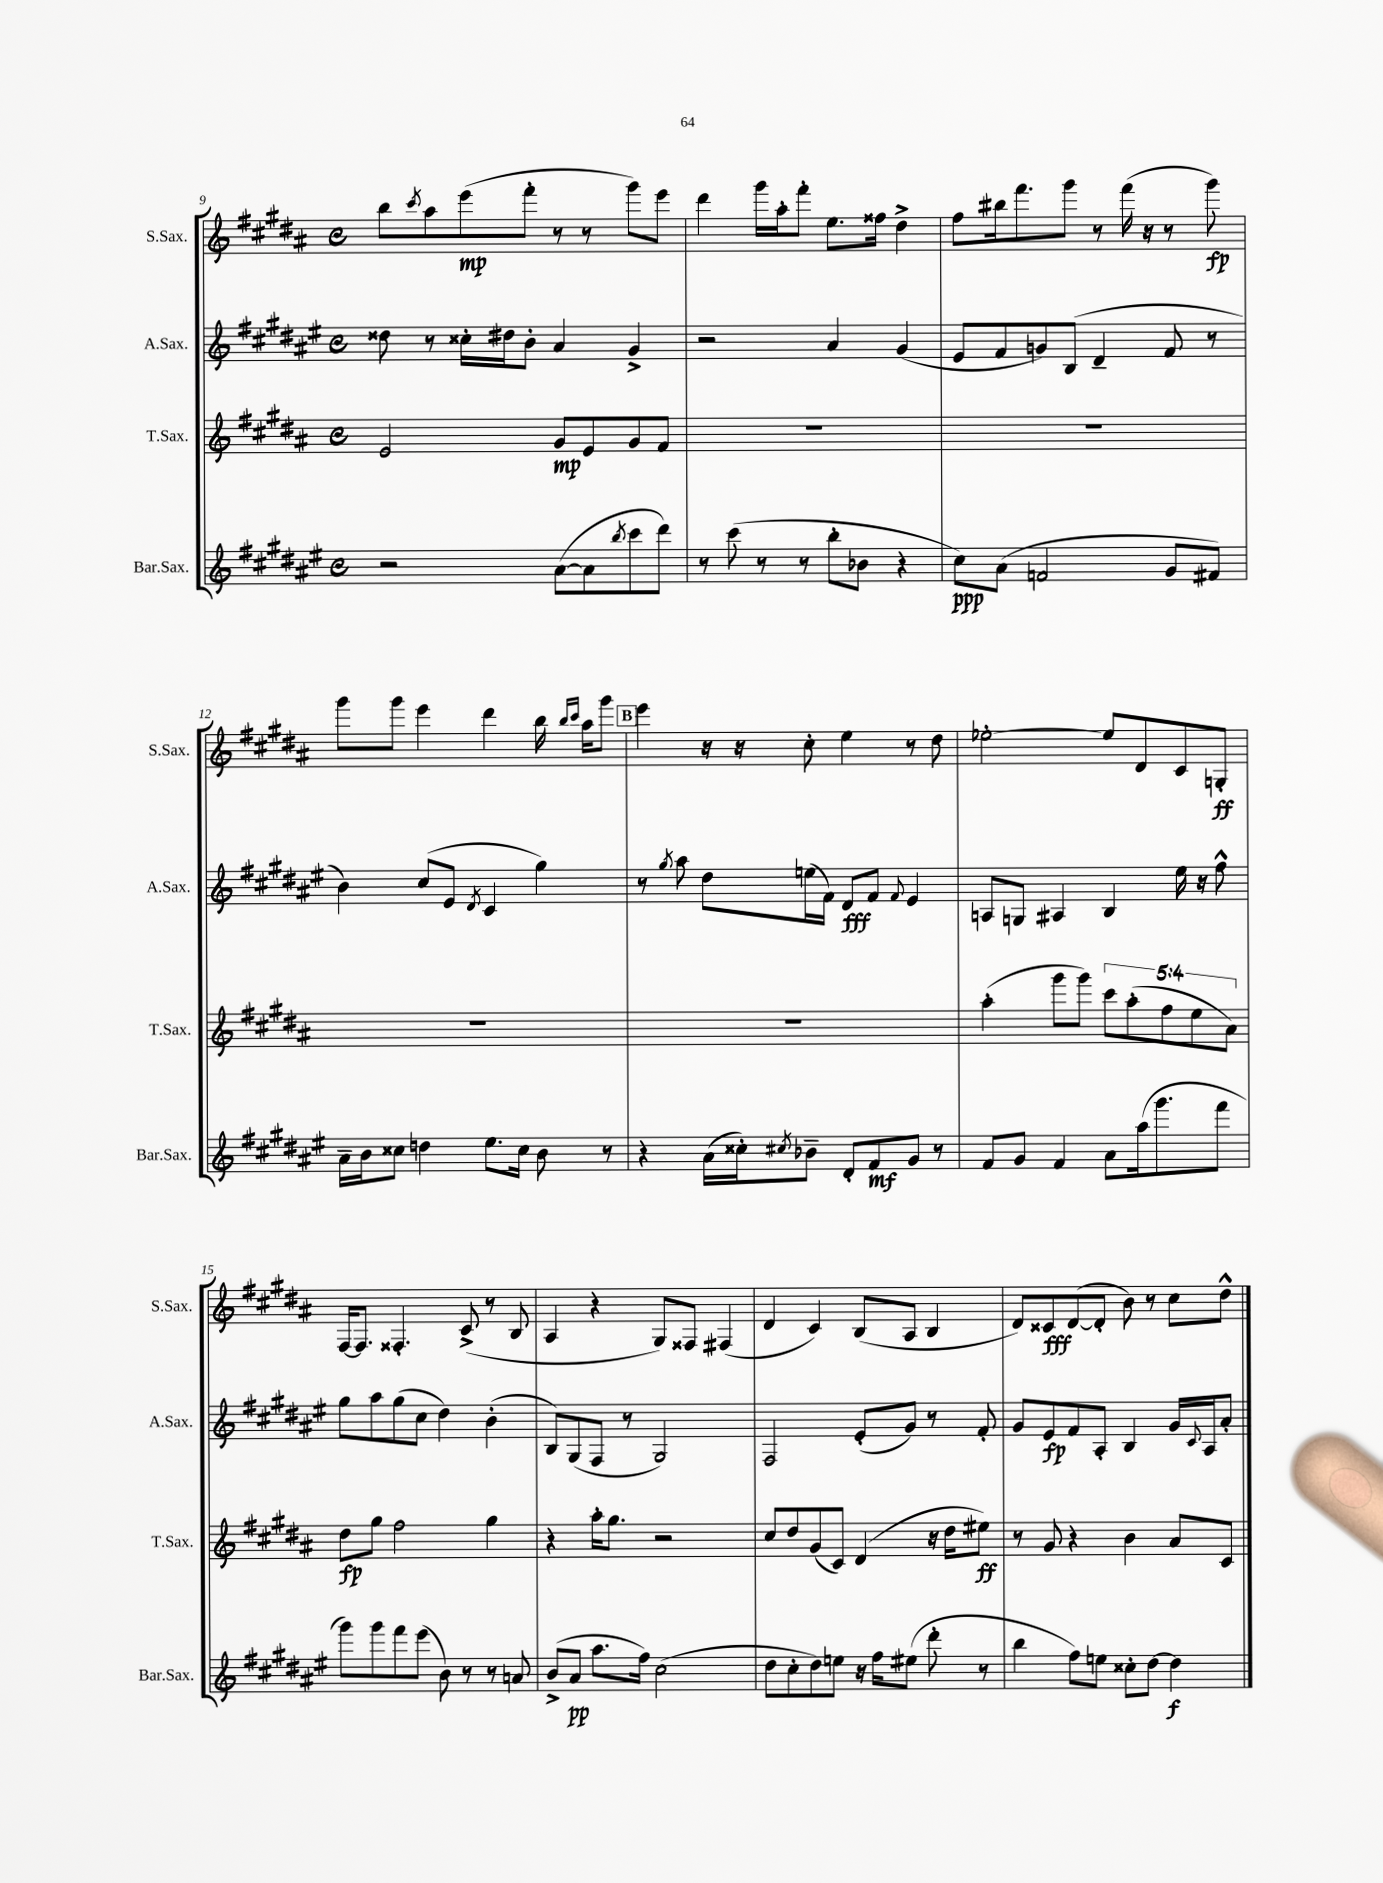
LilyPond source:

<<
\new StaffGroup <<
\new Staff = "s0" \with { instrumentName = "S.Sax." shortInstrumentName = "S.Sax." } {
    \clef treble \key b \major \defaultTimeSignature \time 4/4
    b''8 \acciaccatura { cis'''8 } ais''8 e'''8\mp( fis'''8-. r8 r8 gis'''8) e'''8 |
    dis'''4 gis'''16 ais''16-. fis'''8-. e''8. fisis''16 dis''4-> |
    fis''8 bis''16 fis'''8. gis'''8 r8 fis'''16( r16 r8 gis'''8\fp) |
    gis'''8 gis'''8 e'''4 dis'''4 b''16 \grace { b''16 cis'''16 } ais''16 gis'''8 |
    \mark \markup { \box "B" } e'''4 r16 r16 cis''8-. e''4 r8 dis''8 |
    ees''2~-. ees''8 dis'8 cis'8 g8-.\ff |
    fis16~ fis8. fisis4.-. cis'8->( r8 b8 |
    ais4 r4 gis8) fisis8 fis4( |
    dis'4 cis'4) b8( ais8 b4 |
    dis'8) cisis'8\fff dis'8~( dis'8-. b'8) r8 cis''8 dis''8-^ \bar "|." |
}
\new Staff = "s1" \with { instrumentName = "A.Sax." shortInstrumentName = "A.Sax." } {
    \clef treble \key fis \major \defaultTimeSignature \time 4/4
    disis''8 r8 cisis''16-. dis''16 b'8-. ais'4 gis'4-> |
    r2 ais'4 gis'4( |
    eis'8 fis'8 g'8) b8( dis'4-- fis'8 r8 |
    b'4) cis''8( eis'8 \acciaccatura { dis'8 } cis'4 gis''4) |
    \mark \markup { \box "B" } r8 \acciaccatura { gis''8 } ais''8 dis''8 e''16( fis'16) dis'8\fff fis'8 \appoggiatura { fis'8 } eis'4 |
    a8 g8 ais4 b4 eis''16 r16 fis''8-^ |
    gis''8 ais''8 gis''8( cis''8 dis''4) b'4-.( |
    b8) gis8( fis8 r8 gis2) |
    fis2 eis'8-.( gis'8) r8 fis'8-. |
    gis'8 eis'8\fp fis'8 ais8-. b4 gis'16 \appoggiatura { cis'8 } ais16 ais'8-. \bar "|." |
}
\new Staff = "s2" \with { instrumentName = "T.Sax." shortInstrumentName = "T.Sax." } {
    \clef treble \key b \major \defaultTimeSignature \time 4/4 \override Staff.TupletNumber.text = #tuplet-number::calc-fraction-text
    e'2 gis'8\mp e'8 gis'8 fis'8 |
    R1 |
    R1 |
    R1 |
    \mark \markup { \box "B" } R1 |
    ais''4-.( gis'''8 gis'''8) \tuplet 5/4 { cis'''8 ais''8-.( fis''8 e''8 ais'8) } |
    dis''8\fp gis''8 fis''2 gis''4 |
    r4 ais''16-. gis''8. r2 |
    cis''8 dis''8 gis'8( cis'8) dis'4( r16 dis''16 eis''8\ff) |
    r8 gis'8 r4 b'4 ais'8 cis'8 \bar "|." |
}
\new Staff = "s3" \with { instrumentName = "Bar.Sax." shortInstrumentName = "Bar.Sax." } {
    \clef treble \key fis \major \defaultTimeSignature \time 4/4
    r2 ais'8~( ais'8 \acciaccatura { b''8 } cis'''8 dis'''8) |
    r8 cis'''8( r8 r8 b''8-. bes'8 r4 |
    cis''8\ppp) ais'8( f'2 gis'8 fis'8) |
    ais'16-- b'16 cisis''8 d''4 eis''8. cisis''16 b'8 r8 |
    \mark \markup { \box "B" } r4 ais'16( cisis''16-.) \acciaccatura { cis''8 } bes'8-- dis'8-. fis'8\mf gis'8 r8 |
    fis'8 gis'8 fis'4 ais'8 ais''16( gis'''8. fis'''8 |
    gis'''8) gis'''8 fis'''8 eis'''8( b'8) r8 r8 a'8 |
    b'8->( ais'8\pp ais''8. fis''16) cis''2( |
    dis''8 cis''8-. dis''8) e''8 r16 fis''16 eis''8( dis'''8-. r8 |
    b''4 fis''8) e''8 cisis''8-. dis''8~ dis''4\f \bar "|." |
}
>>
>>
\layout { \context { \Score currentBarNumber = #9 } }
